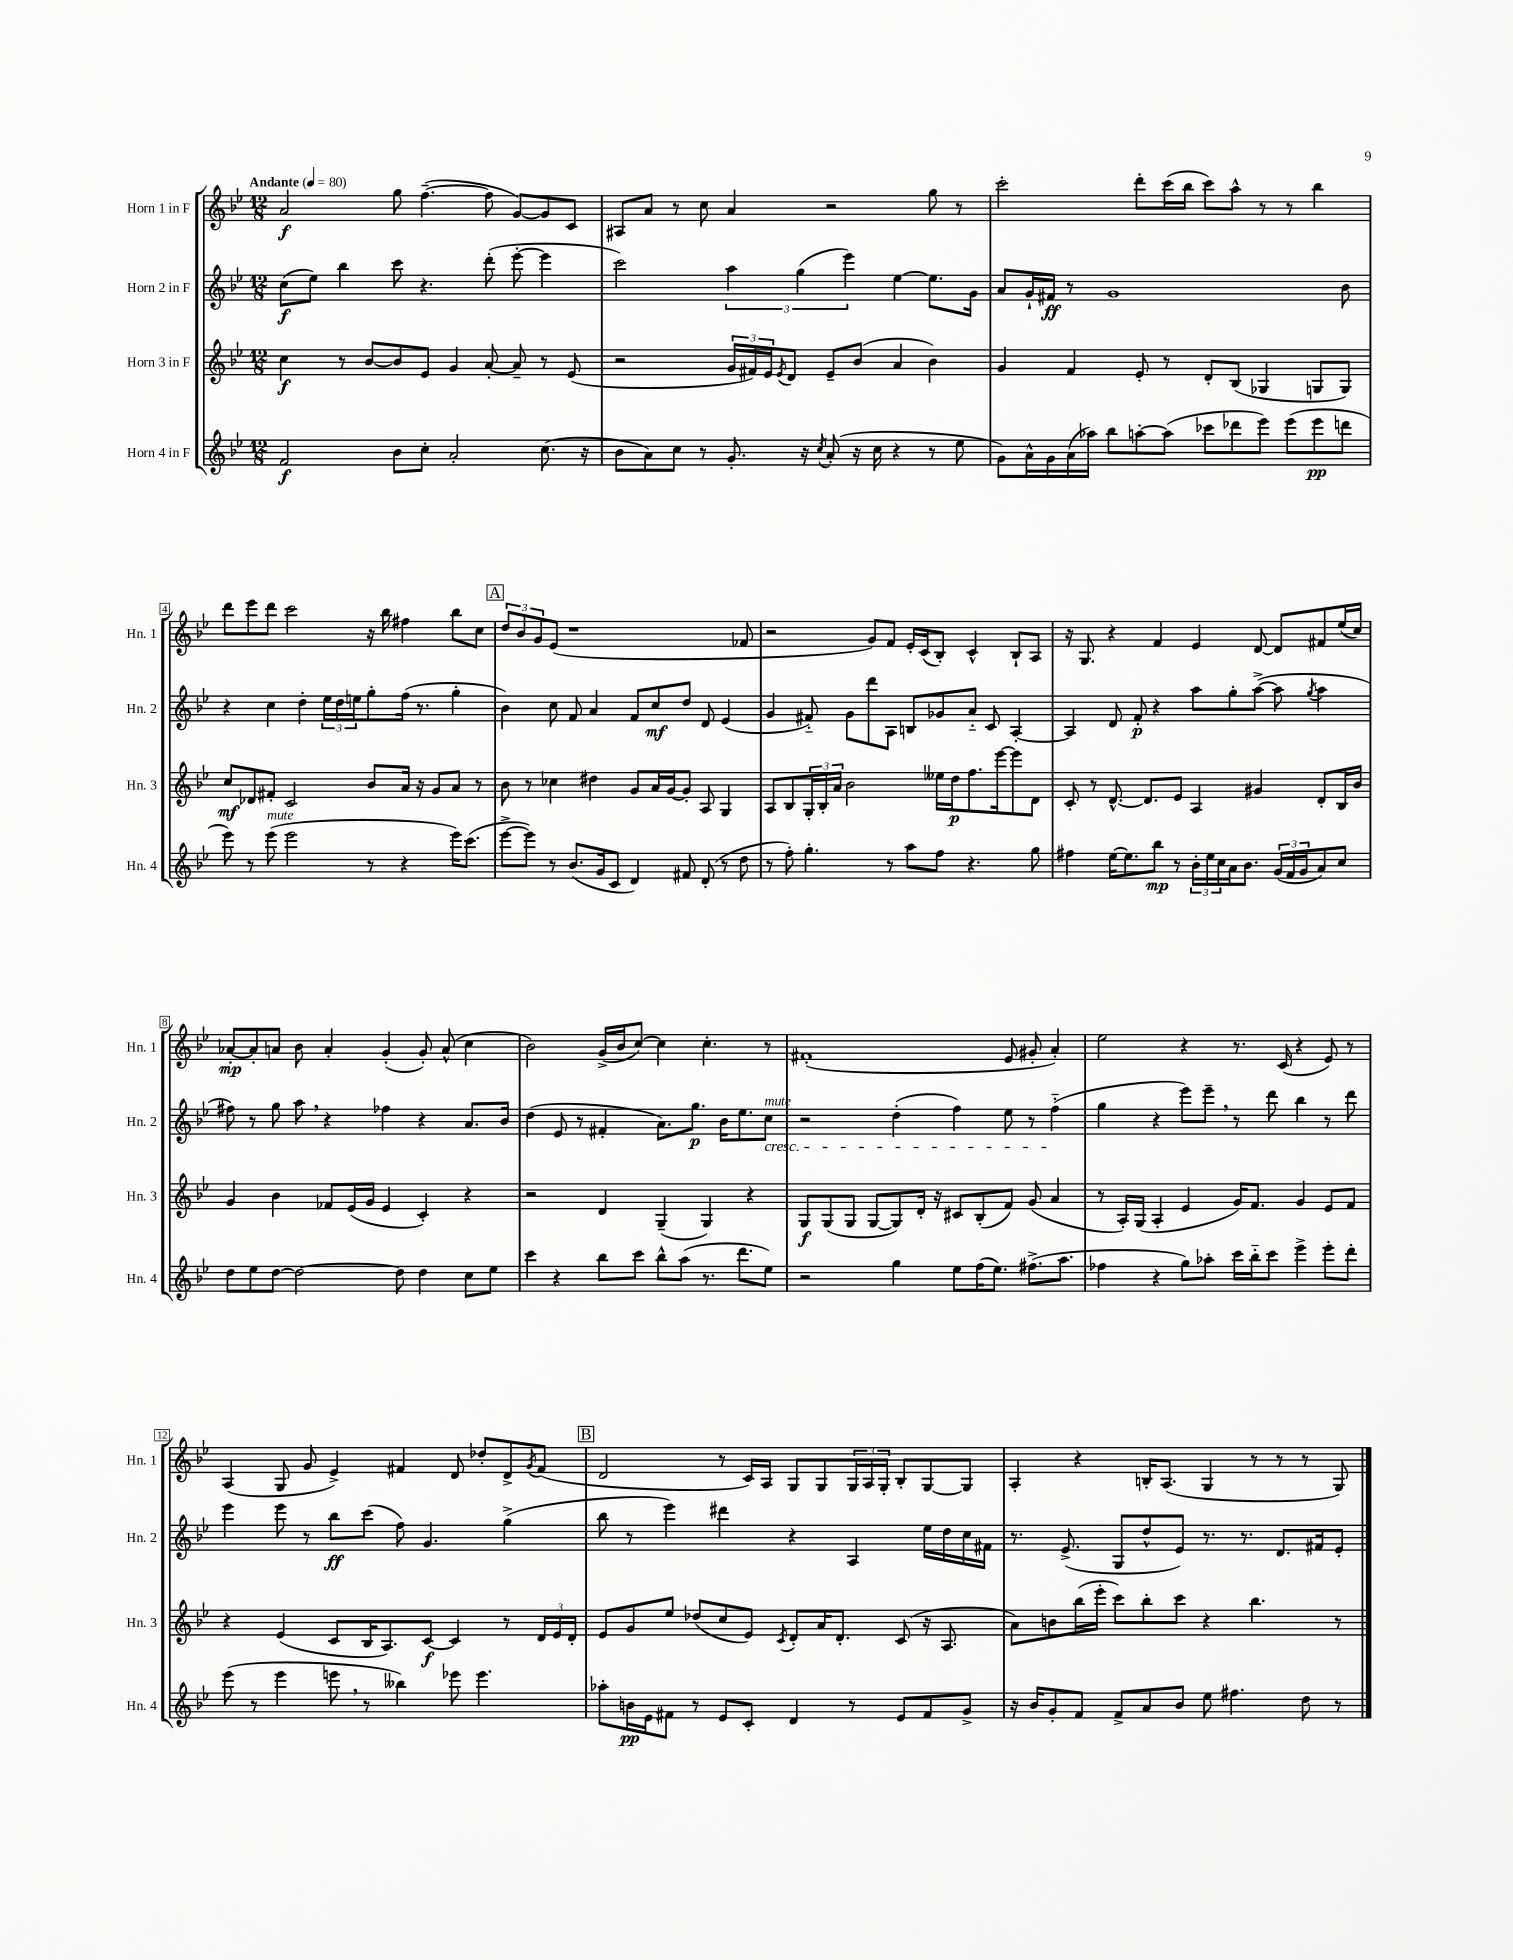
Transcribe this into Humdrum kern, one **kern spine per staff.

**kern	**kern	**kern	**kern
*staff4	*staff3	*staff2	*staff1
*clefG2	*clefG2	*clefG2	*clefG2
*k[b-e-]	*k[b-e-]	*k[b-e-]	*k[b-e-]
*M12/8	*M12/8	*M12/8	*M12/8
*MM80	*MM80	*MM80	*MM80
2f/	4cc\	(8cc\L	2a/
.	.	8ee-\J)	.
.	8r	4bb-\	.
.	[8b-/L	.	.
8b-\L	8b-/]	8ccc\	8gg\
8cc'\J	8e-/J	4.r	([4.ff~\
2a'/	4g/	.	.
.	[8a'/	(8ddd'\	8ff\]
.	8a~/]	[8eee-'\	[8g/L)
(8.cc\	8r	4eee-\]	8g/]
.	(8e-/	.	8c/J
16r	.	.	.
=	=	=	=
8b-\L	2r	2ccc\)	8A#/L
8a\)	.	.	8a/J
8cc\J	.	.	8r
8r	.	.	8cc\
8.g'/	24g/LL	6aa\	4a/
.	24f#/)	.	.
.	24e-/J	.	.
.	8qe-/	.	.
.	8d/J	.	.
.	.	(6gg\	.
16r	.	.	.
8qcc/	.	.	.
(8a'/	8e-~/L	.	2r
.	.	6eee-\)	.
16r	(8b-/J	.	.
16cc\	.	.	.
4r	4a/	[4ee-\	.
8r	4b-\)	8.ee-\]L	8gg\
8ee-\	.	.	8r
.	.	16g\Jk	.
=	=	=	=
8g\L)	4g/	8a/L	2ccc'\
16a^^\L	.	16g`/L	.
16g\	.	16f#/JJ	.
(16a\	4f/	8r	.
16aa-\JJ)	.	.	.
8bb-\L	.	1g	.
[8aa'\	8e-'/	.	8ddd'\L
(8aa\]J	8r	.	(16ccc\L
.	.	.	16bb-\JJ
8ccc-\L	8d'/L	.	8ccc\L)
8ddd-\	(8B-/J	.	8aa^^\J
8eee-\J)	4G-/	.	8r
(8eee-\L	.	.	8r
8eee-\	8G/L	.	4bb-\
8ddd\J	8G/J)	8b-\	.
=	=	=	=
8eee-\)	8cc/L	4r	8ddd\L
8r	8d-/	.	8eee-\
(8eee-\	8f#'/J	4cc\	8ddd\J
2eee-\	2c/	.	2ccc\
.	.	4dd'\	.
.	.	24ee-\LL	.
.	.	24dd\	.
.	.	24ee\J	.
8r	8b-/L	8gg'\	16r
.	.	.	16bb-\
4r	16a/Jk	(16ff\Jk	4ff#\
.	16r	8.r	.
.	8g/L	.	.
16eee-\LK)	8a/J	4gg'\	8bb-\L
(8.ccc\J	.	.	.
.	8r	.	8cc\J
=	=	=	=
[8eee-^\L	8b-\	4b-\)	12dd/L
.	.	.	12b-/
8eee-\]J)	8r	.	.
.	.	.	12g/
8r	4cc-\	8cc\	(8e-/J
(8.b-/L	.	8f/	1r
.	4dd#\	4a/	.
16g/k	.	.	.
8c/J	.	.	.
4d/)	8g/L	8f/L	.
.	16a/L	8cc/	.
.	[16g/J	.	.
8f#/	8g'/]J	8dd/J	.
(8d'/	8A/	8d/	.
8r	4G/	(4e-/	.
8dd\	.	.	8f-/
=	=	=	=
8r	8A/L	4g/	2r
8ff'\)	8B-/	.	.
4.gg'\	24G'/L	8f#'~/)	.
.	24B-'/	.	.
.	24a/JJ	.	.
.	2b-\	8g\L	.
.	.	8ddd\	8g/L)
8r	.	8A\J	8f/J
8aa\L	.	8B/L	16e-'/LL
.	.	.	(16c/J
8ff\J	16ee--\LL	8g-/	8B-'/J)
.	16dd\J	.	.
4.r	8.ff\	8a'~/J	4c^^/
.	.	8c/	.
.	[16eee-\k	.	.
.	8eee-\]	[4A'/	8B-`/L
8gg\	8d\J	.	8A/J
=	=	=	=
4ff#\	8c'/	4A/]	16r
.	.	.	8.G/
.	8r	.	.
[16ee-\LK	[8.d^^/	8d/	4r
8.ee-\]	.	.	.
.	.	8f'/	.
.	8.d/]L	.	.
8bb-\J	.	4r	4f/
8r	8e-/J	.	.
24b-'\LL	4A/	8aa\L	4e-/
24ee-\	.	.	.
24cc\	.	.	.
16a\J	.	8gg'\	.
8.b-\J	.	.	.
.	4g#/	([8aa^\J	[8d/
(24g/LL	.	8aa\]	8d/]L
24f/	.	.	.
24g/J	.	.	.
.	.	8qgg/	.
8a/)	8d'/L	4aa\	8f#/
8cc/J	16B-/L	.	(16ee-/L
.	16b-/JJ	.	16cc/JJ)
=	=	=	=
8dd\L	4g/	8ff#\)	[8a-'/L
8ee-\	.	8r	8a-'/]
[8dd\J	4b-\	8gg\	8a/J
2dd\_	.	8aa\	8b-\
.	8f-/L	4r	4a'/
.	(16e-/L	.	.
.	16g/JJ	.	.
.	4e-/	4ff-\	(4g'/
8dd\]	.	.	.
4dd\	4c'/)	4r	8g'/)
.	.	.	(8a^^/
8cc\L	4r	8.a/L	4cc\
8ee-\J	.	.	.
.	.	16b-/Jk	.
=	=	=	=
4ccc\	2r	(4dd\	2b-\)
4r	.	8e-/	.
.	.	8r	.
8bb-\L	4d/	4f#'/	(16g^/LL
.	.	.	16b-/J
8ccc\J	.	.	[8cc/J)
8bb-^^\L	(4G~/	8.a\L)	4cc\]
(8aa\J	.	.	.
.	.	8.gg\J	.
8.r	4G/)	.	4.cc'\
.	.	16b-\LK	.
8.ddd\L	.	8.ee-\	.
.	4r	.	.
8ee-\J)	.	8cc\J	8r
=	=	=	=
2r	8G/L	2r	(1f#'
.	(8G/	.	.
.	8G/J	.	.
.	[8G/L	.	.
4gg\	8G/])	(4dd'\	.
.	16d'/Jk	.	.
.	16r	.	.
8ee-\L	8c#/L	4ff\)	.
(16ff\K	(8B-'/	.	.
8.ee-\J)	.	.	.
.	8f/J)	8ee-\	8e-/
(8.ff#^\L	(8g/	8r	8g#'/
.	4a/	(4ff'~\	4a'/)
8.aa\J	.	.	.
=	=	=	=
4ff-\	8r	4gg\	2ee-\
.	16A'/LL)	.	.
.	(16G/JJ	.	.
4r	4A'/	4r	.
8gg\L)	4e-/	8eee-\L)	4r
8aa-'\J	.	8eee-~\J	.
16ccc\LL	16g/LK)	8r	8.r
16bb-'~\J	8.f/J	.	.
8ccc\J	.	8ddd\	.
.	.	.	(16c/
4eee-^\	4g/	4bb-\	4r
8eee-'\L	8e-/L	8r	8e-/)
8ddd'\J	8f/J	8ddd\	8r
=	=	=	=
(8eee-\	4r	4eee-\	(4A/
8r	.	.	.
4eee-\	(4e-/	8eee-\	8G/
.	.	8r	8g/
8eee\	8c/L	8bb-\L	4e-^/)
8r	16B-/K	(8ccc\J	.
.	8.A/)	.	.
4bb--\)	.	8ff\)	4f#/
.	[8c/J	4.g/	.
8eee-\	4c/]	.	8d/
4.eee-\	.	.	8dd-'/L
.	8r	(4gg^\	8d^/
.	.	.	8qg/
.	24d/LL	.	(8f#/J
.	24e-/	.	.
.	24d'/JJ	.	.
=	=	=	=
8aa-'\L	8e-/L	8bb-\	2d/
16b\L	8g/	8r	.
16e-\J	.	.	.
8f#\J	8ee-/J	4eee-\)	.
8r	(8dd-/L	.	.
8e-/L	8cc/	4ddd#\	8r
8c'/J	8e-/J)	.	16c/LL)
.	.	.	16A/JJ
.	8qc/	.	.
4d/	8d'/L	4r	8G/L
.	16a/K	.	8G/
.	8.d'/J	.	.
8r	.	4A/	24G/L
.	.	.	24A/
.	.	.	24G'/JJ
8e-/L	(8c/	.	8B-'/L
8f#/	16r	16ee-\LL	[8G/
.	8.A/	16dd\	.
8g^/J	.	16cc\	8G/]J
.	.	16f#\JJ	.
=	=	=	=
16r	8a\L)	8.r	4A'/
16b-/LK	.	.	.
8g'/	8b\	.	.
.	.	(8.e-^/	.
8f/J	(16bb-\L	.	4r
.	16eee-'\JJ	.	.
8f^/L	8ccc\L)	8G/L	.
8a/	8bb-'\	8dd^^/	16B'/LK
.	.	.	(8.A/J
8b-/J	8ccc\J	8e-/J)	.
8ee-\	4r	8.r	4G/
4.ff#\	.	.	.
.	.	8.r	.
.	4.bb-\	.	8r
.	.	8.d/L	8r
8dd\	.	.	8r
.	.	16f#/k	.
8r	8r	8e-'/J	8G/)
==	==	==	==
*-	*-	*-	*-
